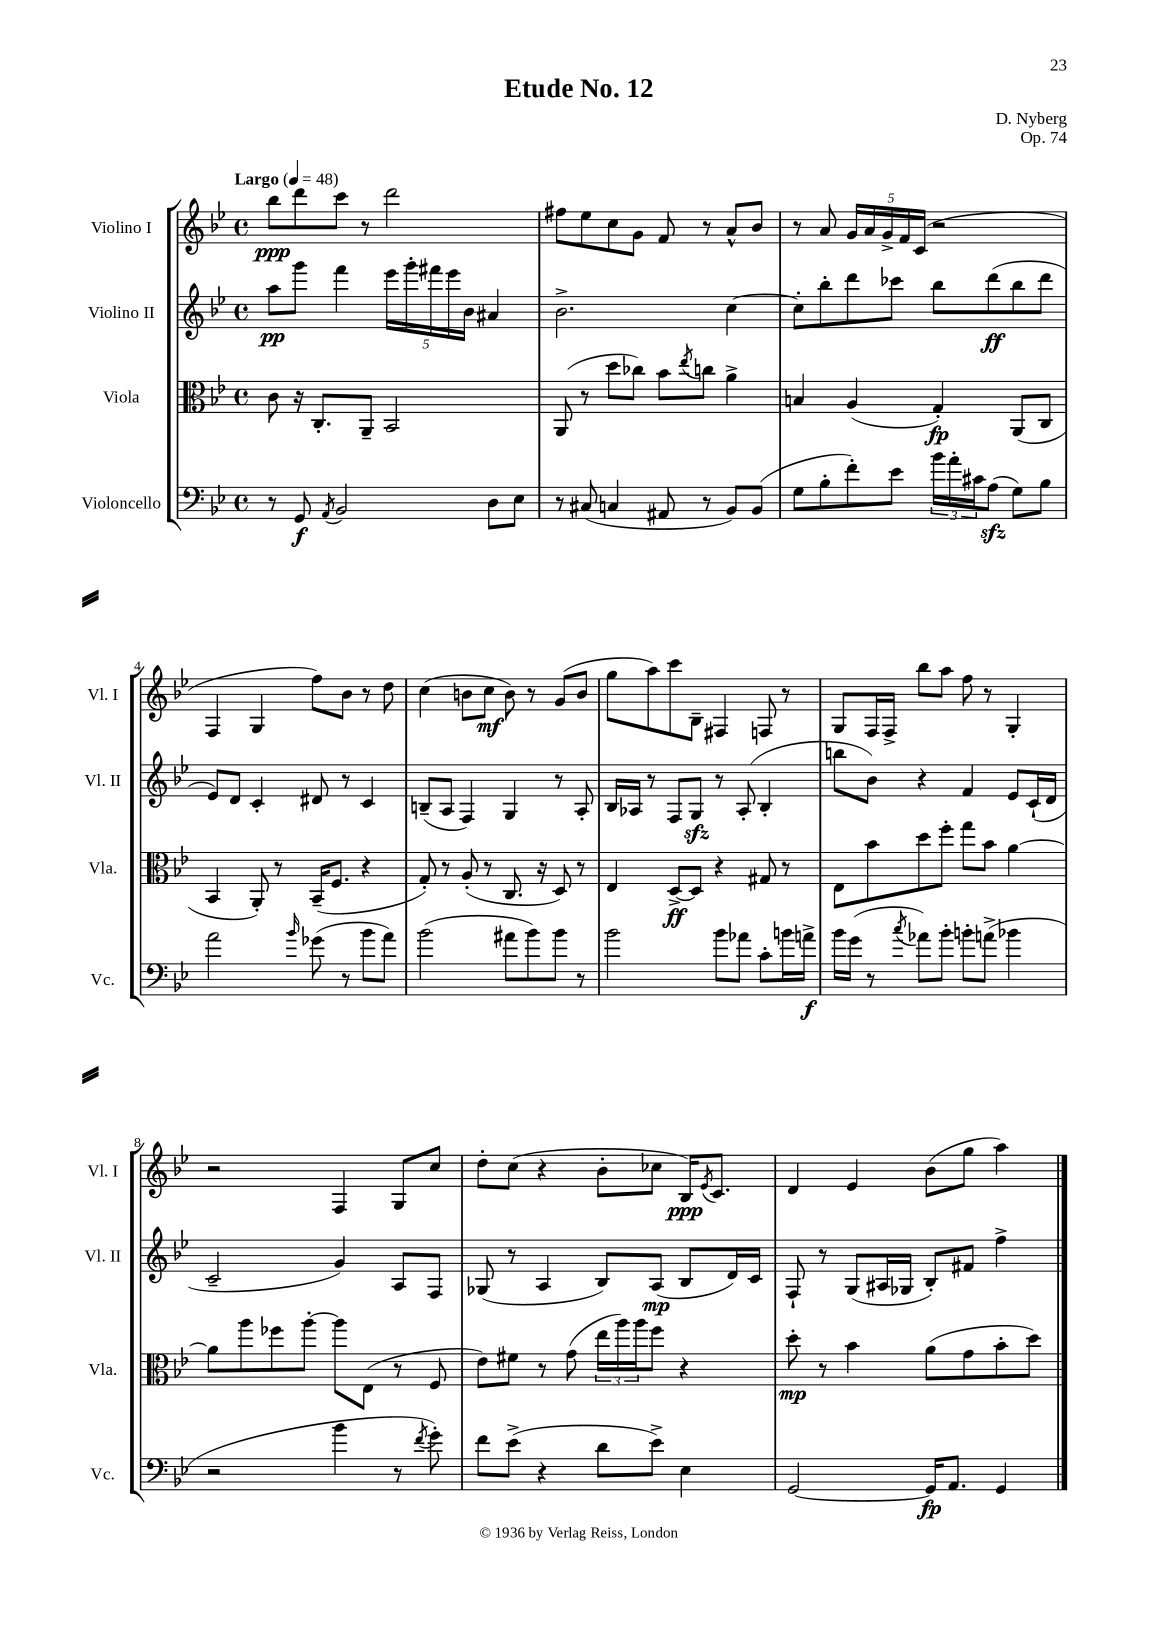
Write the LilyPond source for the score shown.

\header { title = "Etude No. 12" composer = "D. Nyberg" opus = "Op. 74" }
<<
\new StaffGroup <<
\new Staff = "s0" \with { instrumentName = "Violino I" shortInstrumentName = "Vl. I" } {
    \clef treble \key bes \major \defaultTimeSignature \time 4/4 \tempo "Largo" 4 = 48
    bes''8\ppp d'''8 c'''8 r8 d'''2 |
    fis''8 ees''8 c''8 g'8 f'8 r8 a'8-^ bes'8 |
    r8 a'8 \tuplet 5/4 { g'16 a'16 g'16-> f'16 c'16( } r2 |
    f4 g4 f''8) bes'8 r8 d''8 |
    c''4( b'8 c''8\mf b'8) r8 g'8( b'8 |
    g''8 a''8) c'''8 bes8-- fis4 f8 r8 |
    g8 f16 f16-> bes''8 a''8 f''8 r8 g4-. |
    r2 f4 g8 c''8 |
    d''8-. c''8( r4 bes'8-. ces''8 bes16\ppp) \acciaccatura { ees'8 } c'8. |
    d'4 ees'4 bes'8( g''8 a''4) \bar "|." |
}
\new Staff = "s1" \with { instrumentName = "Violino II" shortInstrumentName = "Vl. II" } {
    \clef treble \key bes \major \defaultTimeSignature \time 4/4
    a''8\pp g'''8 f'''4 \tuplet 5/4 { ees'''16 g'''16-. fis'''16 ees'''16 bes'16 } ais'4 |
    bes'2.-> c''4~ |
    c''8-. bes''8-. d'''8 ces'''8 bes''8 d'''8\ff( bes''8 d'''8 |
    ees'8) d'8 c'4-. dis'8 r8 c'4 |
    b8--( a8 f4) g4 r8 a8-. |
    bes16 aes16 r8 f8 g8\sfz r8 aes8-.( bes4-. |
    b''8 bes'8) r4 f'4 ees'8 c'16-!( d'16 |
    c'2-- g'4) a8 f8 |
    ges8( r8 a4 bes8) a8\mp( bes8 d'16) c'16 |
    f8-! r8 g8( ais16 ges16 bes8-.) fis'8 f''4-> \bar "|." |
}
\new Staff = "s2" \with { instrumentName = "Viola" shortInstrumentName = "Vla." } {
    \clef alto \key bes \major \defaultTimeSignature \time 4/4
    c'8 r16 c8.-. a,8-- bes,2 |
    a,8( r8 d''8 ces''8) bes'8 \acciaccatura { ees''8 } c''8 a'4-> |
    b4 a4( g4-.\fp) a,8( c8 |
    bes,4 a,8-.) r8 bes,16--( f8. r4 |
    g8-.) r8 a8-.( r8 c8. r16 d8) r8 |
    ees4 d8~->\ff d8 r4 gis8 r8 |
    ees8 bes'8 d''8 f''8-. g''8 bes'8 a'4~ |
    a'8 a''8 fes''8 a''8~-. a''8 ees8( r8 f8 |
    ees'8) fis'8 r8 g'8( \tuplet 3/2 { ees''16 a''16) a''16 } f''8 r4 |
    d''8-.\mp r8 bes'4 a'8( g'8 bes'8-. d''8) \bar "|." |
}
\new Staff = "s3" \with { instrumentName = "Violoncello" shortInstrumentName = "Vc." } {
    \clef bass \key bes \major \defaultTimeSignature \time 4/4
    r8 g,8\f \acciaccatura { a,8 } bes,2 d8 ees8 |
    r8 cis8( c4 ais,8 r8 bes,8) bes,8( |
    g8 bes8-. f'8-.) ees'8 \tuplet 3/2 { bes'16 a'16-. cis'16 } a8\sfz( g8) bes8 |
    a'2 \grace { bes'16 } ges'8( r8 bes'8 a'8) |
    bes'2( ais'8 bes'8) bes'8 r8 |
    bes'2 bes'8 aes'8 c'8-. b'16 a'16->\f |
    bes'16 g'16( r8 \acciaccatura { c''8 } aes'8) bes'8-. b'8-. a'8->( bes'4 |
    r2 bes'4 r8 \acciaccatura { f'8 } g'8-.) |
    f'8 ees'8->( r4 d'8 ees'8->) ees4 |
    g,2~ g,16\fp a,8. g,4 \bar "|." |
}
>>
>>
